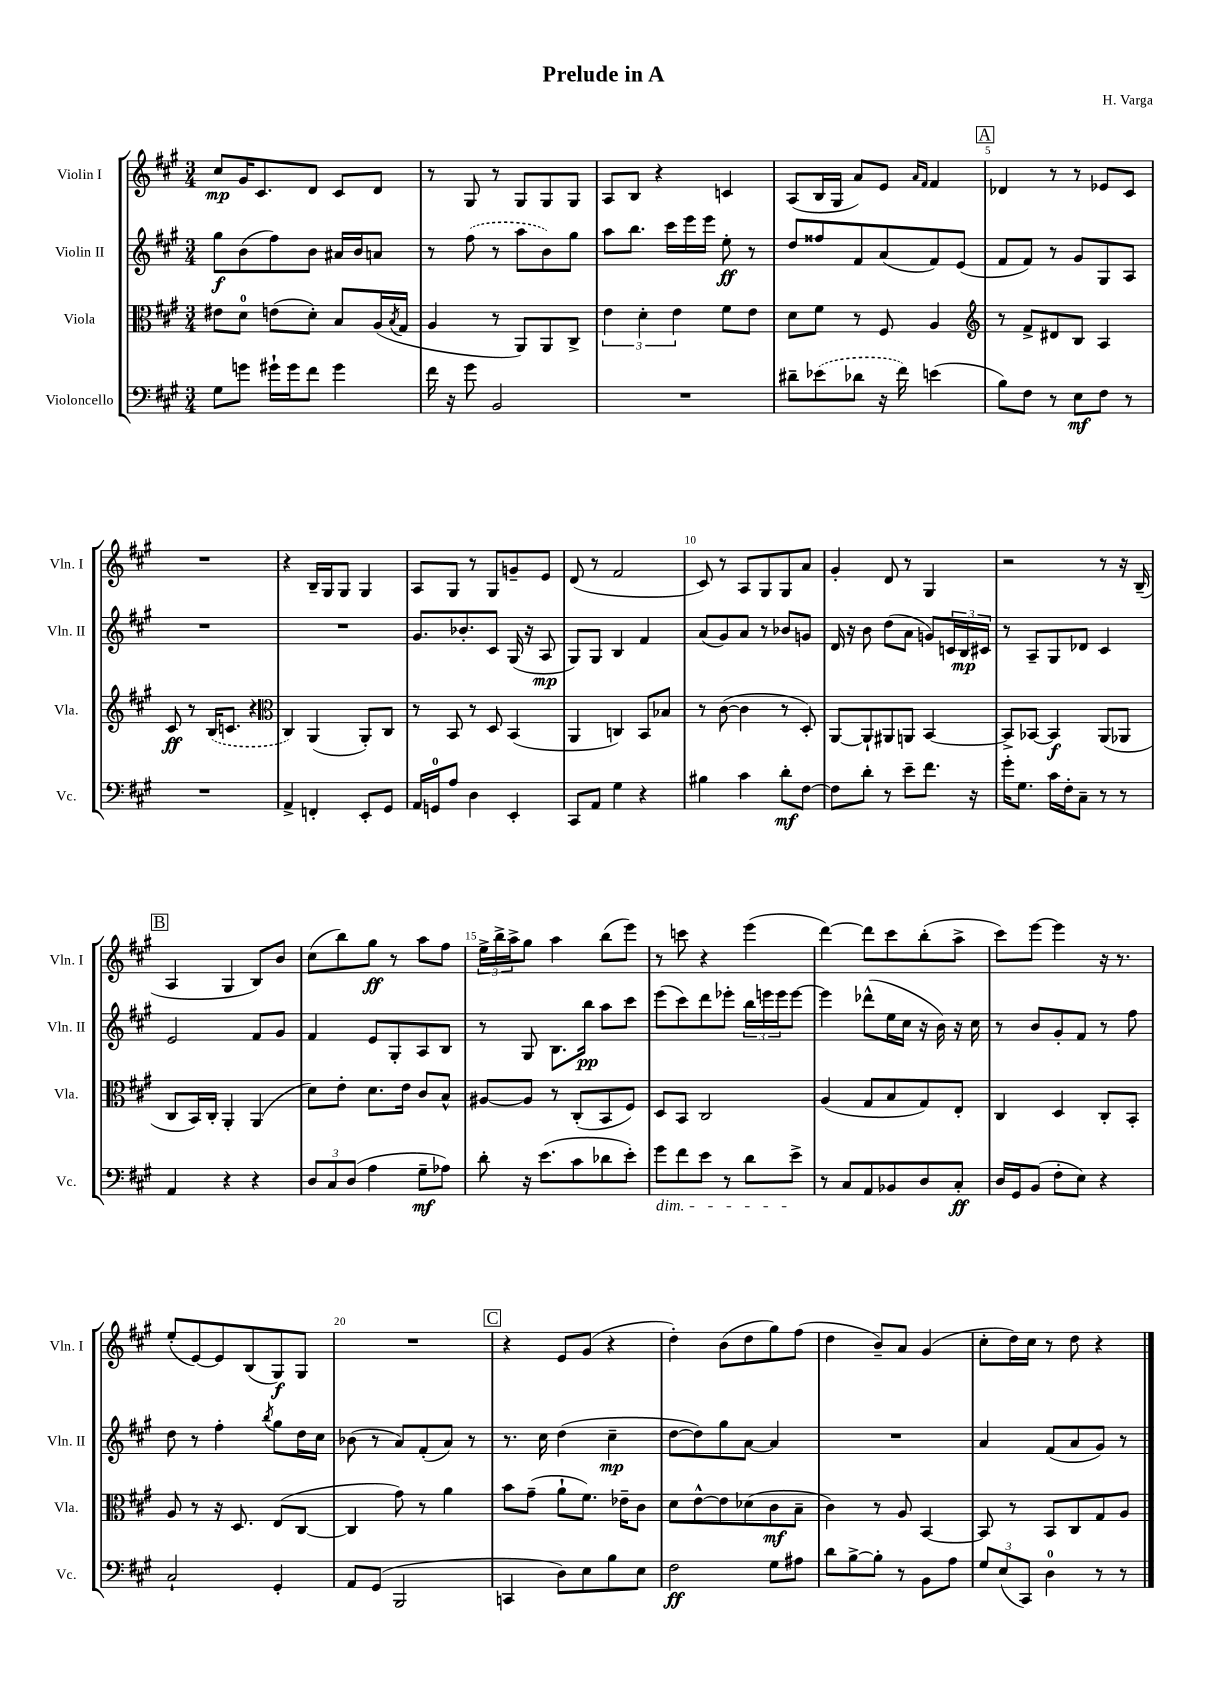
\header { title = "Prelude in A" composer = "H. Varga" }
<<
\new StaffGroup <<
\new Staff = "s0" \with { instrumentName = "Violin I" shortInstrumentName = "Vln. I" } {
    \clef treble \key a \major \numericTimeSignature \time 3/4
    cis''8\mp gis'16 cis'8. d'8 cis'8 d'8 |
    r8 gis8 r8 gis8 gis8 gis8 |
    a8 b8 r4 c'4 |
    a8( b16 gis16 a'8) e'8 \grace { a'16 fis'16 } fis'4 |
    \mark \markup { \box "A" } des'4 r8 r8 ees'8 cis'8 |
    R2. |
    r4 b16-- gis16 gis8 gis4 |
    a8 gis8 r8 gis8 g'8-- e'8 |
    d'8( r8 fis'2 |
    cis'8) r8 a8 gis8 gis8 a'8 |
    gis'4-. d'8 r8 gis4 |
    r2 r8 r16 b16--( |
    \mark \markup { \box "B" } a4 gis4 b8) b'8 |
    cis''8( b''8) gis''8\ff r8 a''8 fis''8 |
    \tuplet 3/2 { e''16-> b''16-> a''16-> } gis''8 a''4 b''8( e'''8) |
    r8 c'''8 r4 e'''4( |
    d'''4~) d'''8 cis'''8 b''8-.( a''8-> |
    cis'''8) e'''8~ e'''4 r16 r8. |
    e''8-.( e'8~) e'8 b8( gis8\f) gis8 |
    R2. |
    \mark \markup { \box "C" } r4 e'8 gis'8( r4 |
    d''4-.) b'8( d''8 gis''8) fis''8( |
    d''4 b'8--) a'8 gis'4( |
    cis''8-. d''16) cis''16 r8 d''8 r4 \bar "|." |
}
\new Staff = "s1" \with { instrumentName = "Violin II" shortInstrumentName = "Vln. II" } {
    \clef treble \key a \major \numericTimeSignature \time 3/4
    gis''8\f b'8( fis''8) b'8 ais'16 b'16 a'8 |
    r8 \once \slurDashed fis''8( r8 a''8 b'8) gis''8 |
    a''8 b''8. cis'''16 e'''16 e'''16 e''8-.\ff r8 |
    d''8 fisis''8 fis'8 a'8( fis'8) e'8( |
    \mark \markup { \box "A" } fis'8 fis'8) r8 gis'8 gis8 a8 |
    R2. |
    R2. |
    gis'8. bes'8.-. cis'8 gis16( r16 a8\mp |
    gis8) gis8 b4 fis'4 |
    a'8( gis'8) a'8 r8 bes'8 g'8 |
    d'16 r16 b'8 d''8( a'8 g'8) \tuplet 3/2 { c'16 b16\mp cis'16 } |
    r8 a8-- gis8 des'8 cis'4 |
    \mark \markup { \box "B" } e'2 fis'8 gis'8 |
    fis'4 e'8 gis8-. a8 b8 |
    r8 gis8 b8. b''16\pp a''8 cis'''8 |
    e'''8( cis'''8) d'''8 ees'''8-. \tuplet 3/2 { b''16 e'''16 e'''16 } e'''8~ |
    e'''4 des'''8-^( e''16 cis''16 r16 b'16) r16 cis''16 |
    r8 b'8 gis'8-. fis'8 r8 fis''8 |
    d''8 r8 fis''4-. \acciaccatura { b''8 } gis''8 d''16 cis''16 |
    bes'8( r8 a'8) fis'8-.( a'8) r8 |
    \mark \markup { \box "C" } r8. cis''16 d''4( cis''4--\mp |
    d''8~ d''8) gis''8 a'8~ a'4 |
    R2. |
    a'4 fis'8( a'8 gis'8) r8 \bar "|." |
}
\new Staff = "s2" \with { instrumentName = "Viola" shortInstrumentName = "Vla." } {
    \clef alto \key a \major \numericTimeSignature \time 3/4
    eis'8 d'8-0 e'8( d'8-.) b8 a16( \acciaccatura { b8 } gis16 |
    a4 r8 a,8) a,8 cis8-> |
    \tuplet 3/2 { e'4 d'4-. e'4 } fis'8 e'8 |
    d'8 fis'8 r8 fis8 a4 |
    \mark \markup { \box "A" } \clef treble r8 fis'8-> dis'8 b8 a4 |
    cis'8\ff r8 \once \slurDashed b16( c'8. r4 |
    \clef alto cis4) a,4( a,8-.) cis8 |
    r8 b,8 r8 d8 b,4( |
    a,4 c4) b,8 bes8 |
    r8 cis'8~( cis'4 r8 d8-.) |
    a,8~ a,8-! ais,8 a,8 b,4~ |
    b,8-> bes,8~ bes,4\f a,8( aes,8 |
    \mark \markup { \box "B" } cis8 b,16) cis16-. a,4-. a,4( |
    d'8) e'8-. d'8. e'16 cis'8 b8-^ |
    ais8~ ais8 r8 cis8-.( b,8 fis8) |
    d8 b,8 cis2 |
    a4( gis8 b8 gis8) e8-. |
    cis4 d4 cis8-. b,8-. |
    a8 r8 r16 d8. e8( cis8~ |
    cis4 gis'8) r8 a'4 |
    \mark \markup { \box "C" } b'8 gis'8--( a'8-! fis'8.) ees'16-- cis'8 |
    d'8 e'8~-^ e'8 des'8( cis'8\mf b8-- |
    cis'4) r8 a8 b,4~ |
    b,8 r8 b,8 cis8 gis8 a8 \bar "|." |
}
\new Staff = "s3" \with { instrumentName = "Violoncello" shortInstrumentName = "Vc." } {
    \clef bass \key a \major \numericTimeSignature \time 3/4
    gis8 g'8 gis'16-! gis'16 fis'8 gis'4 |
    fis'16 r16 gis'8 b,2 |
    R2. |
    dis'8-- \once \slurDashed ees'8( des'8 r16 fis'16) e'4( |
    \mark \markup { \box "A" } b8) fis8 r8 e8\mf fis8 r8 |
    R2. |
    a,4-> f,4-. e,8-. gis,8 |
    a,16 g,16-0 a8 d4 e,4-. |
    cis,8 a,8 gis4 r4 |
    bis4 cis'4 d'8-.\mf fis8~ |
    fis8 d'8-. r8 e'8-- fis'8. r16 |
    gis'16-. gis8. cis'16 fis16-. cis8-- r8 r8 |
    \mark \markup { \box "B" } a,4 r4 r4 |
    \tuplet 3/2 { d8 cis8 d8( } a4 gis8--\mf aes8) |
    d'8-. r16 e'8.( cis'8 des'8 e'8-.) |
    gis'8\dim fis'8 e'8 r8 d'8 e'8->\! |
    r8 cis8 a,8 bes,8 d8 cis8-.\ff |
    d16 gis,16 b,8( fis8-. e8) r4 |
    cis2-! gis,4-. |
    a,8 gis,8( b,,2 |
    \mark \markup { \box "C" } c,4 d8) e8 b8 e8 |
    fis2\ff gis8 ais8 |
    d'8 b8~-> b8-. r8 b,8 a8 |
    \tuplet 3/2 { gis8 e8( cis,8) } d4-0 r8 r8 \bar "|." |
}
>>
>>
\layout { \context { \Score \override BarNumber.break-visibility = ##(#f #t #t) barNumberVisibility = #(every-nth-bar-number-visible 5) } }
